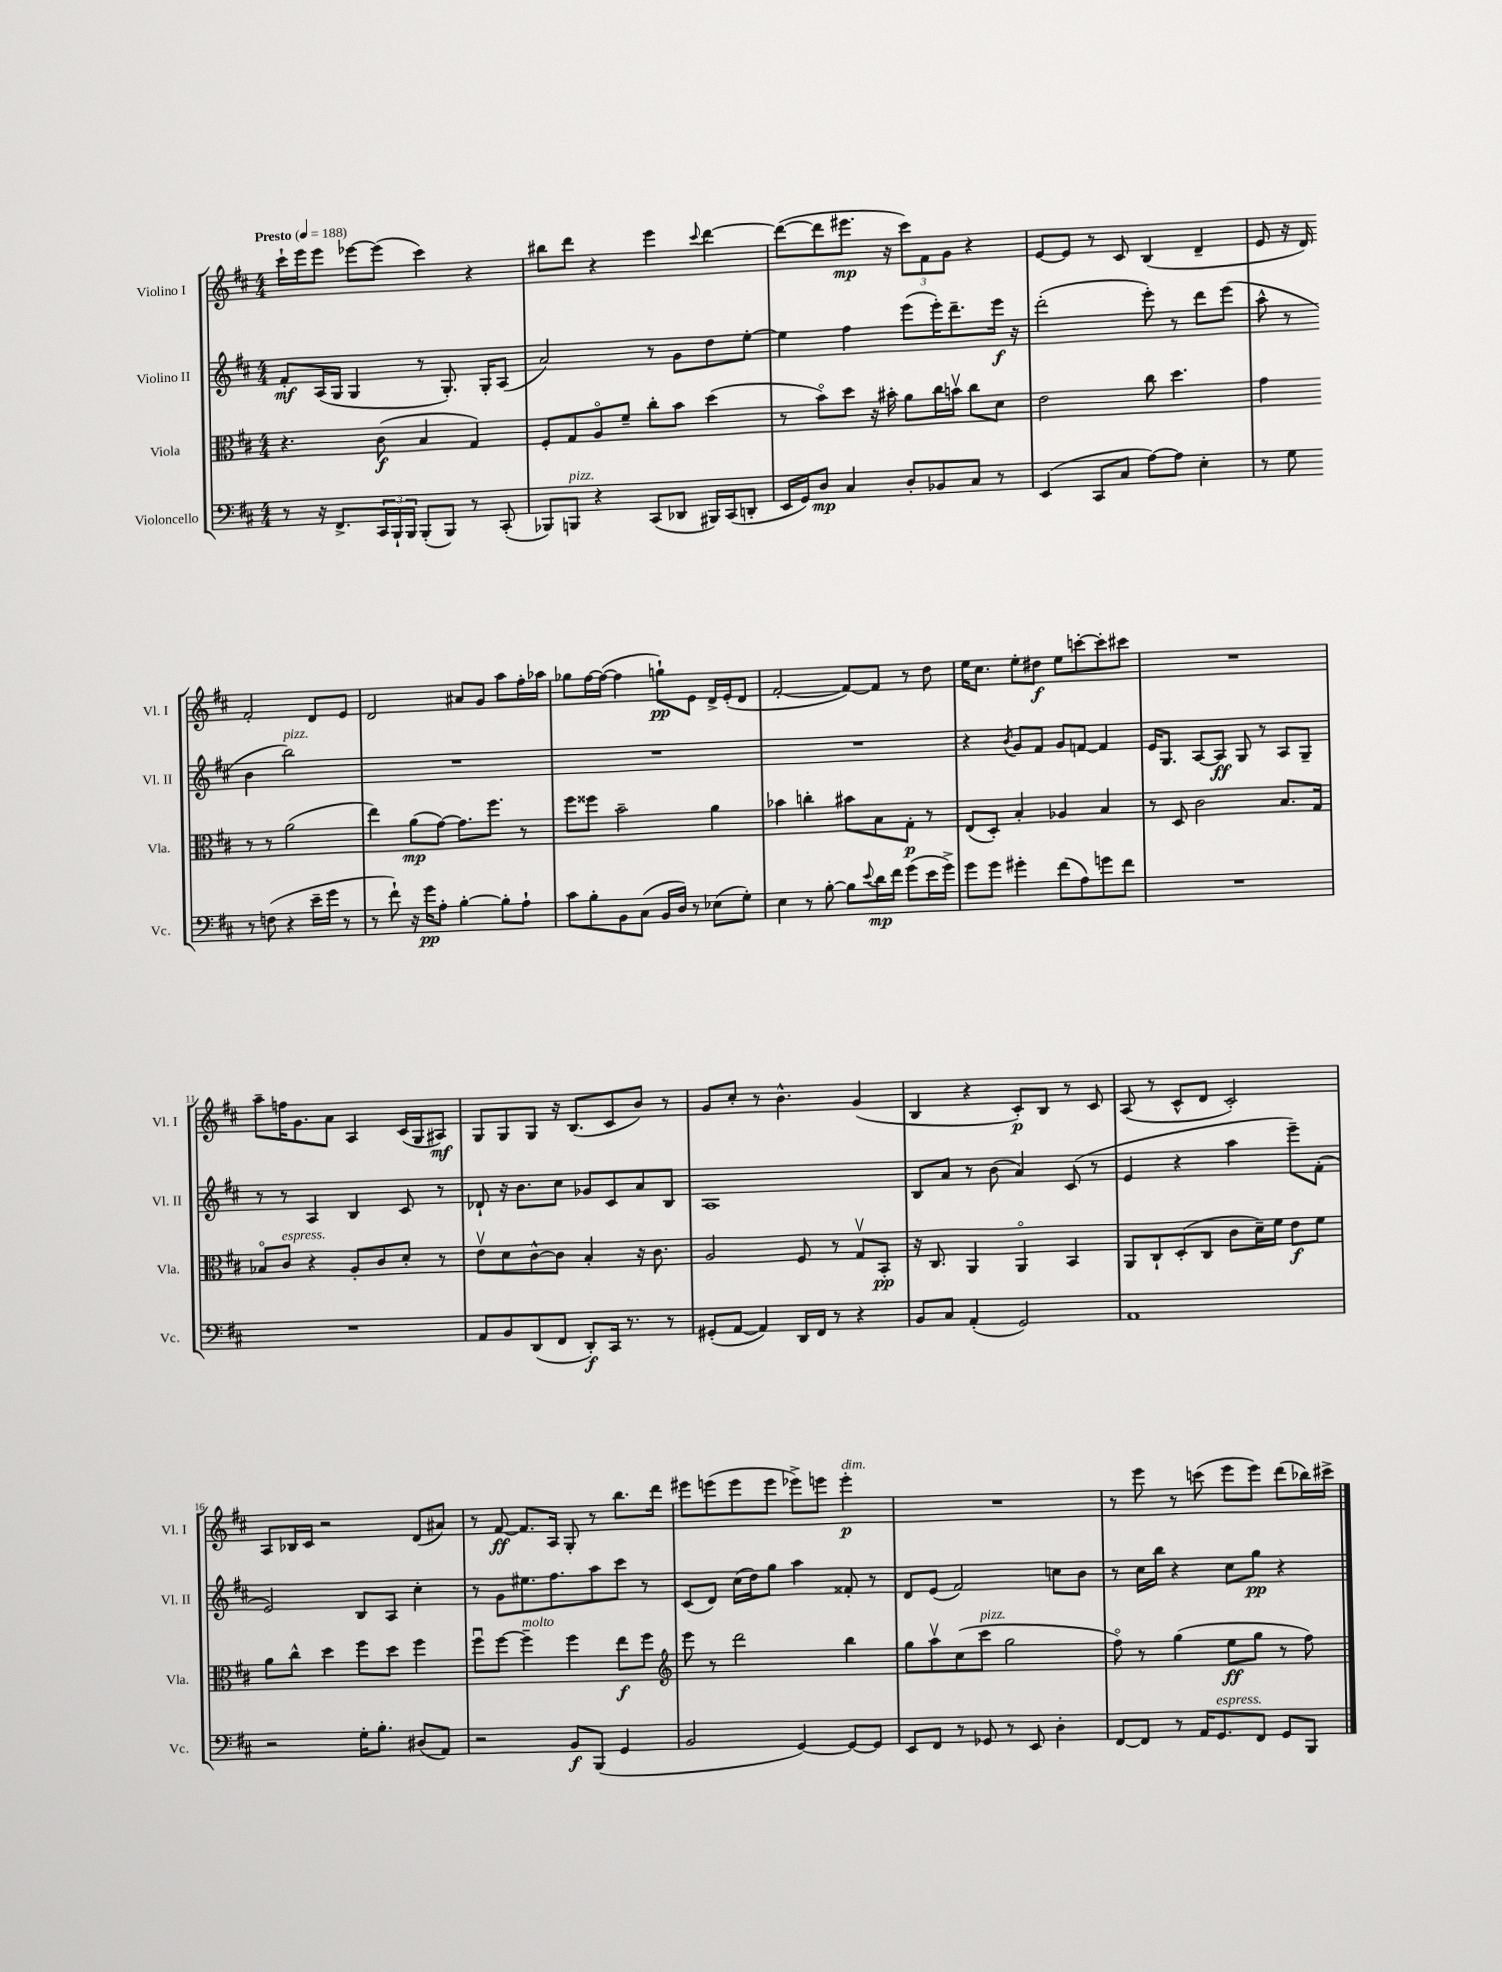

**kern	**kern	**kern	**kern
*staff4	*staff3	*staff2	*staff1
*clefF4	*clefC3	*clefG2	*clefG2
*k[f#c#]	*k[f#c#]	*k[f#c#]	*k[f#c#]
*M4/4	*M4/4	*M4/4	*M4/4
*MM188	*MM188	*MM188	*MM188
8r	4.r	8f#'	16ccc#`
.	.	.	16eee
16r	.	(16A	8eee
8.FF#^	.	16G	.
.	.	4G	[8eee-
24CC#	(8c#	.	(8eee-]
24BBB`	.	.	.
24BBB	.	.	.
(8BBB'	4B	8r	4ccc#)
8BBB)	.	8.G')	.
8r	4G)	.	4r
.	.	16G'	.
(8CC#'	.	(8A	.
=	=	=	=
8BBB-)	8F#'	2a)	8bb#
8BBB	8G	.	8ddd
4r	8Ao	.	4r
.	8f#~	.	.
(8CC#	8cc#'	8r	4eee
8DD-	8b	8g	.
.	.	.	8qqccc#
16BBB#)	(4dd	8dd	[4ddd
(16CC#	.	.	.
8DD'	.	[8ee'	.
=	=	=	=
16EE	8r	4ee]	(8ddd_
16GG)	.	.	.
8D	8bo)	.	8ddd]
4C#	8dd	4ff#	8.eee#
.	16r	.	.
.	16b#'	.	16r
8D'	8a	(8eee	12ccc#)
.	.	.	12f#
8BB-	16cc#	16eee')	.
.	.	.	12g
.	16bv	8.ddd~	.
8C#	8cc#	.	4r
8r	8d	16eee	.
.	.	16r	.
=	=	=	=
(4EE	2e	(2ddd'	[8e
.	.	.	8e]
8CC#	.	.	8r
8C#	.	.	8c#
[8A)	8cc#	8eee')	(4B
8A]	4.dd	8r	.
4E'	.	8ddd	4d~
.	.	(8eee	.
=	=	=	=
8r	4g	8aa^^	8e
8G	.	8r	16r
.	.	.	16d)
8r	8r	4b	2f#'
(8F	8r	.	.
4r	(2a	2bb)	.
16e~	.	.	8d
16g	.	.	.
8r	.	.	8e
=	=	=	=
8r	4ee)	1r	2d
8f#`)	.	.	.
16r	(8a	.	.
16g	.	.	.
8A'	[8g)	.	.
[4B'	8.g]	.	8a#
.	.	.	8g
.	8.ff#	.	.
8B']	.	.	8aa
8A`	8r	.	16ff#'
.	.	.	16aa-
=	=	=	=
8c#	8ff#	1r	8gg-
8B'	8ff##	.	[16ff#
.	.	.	(16ff#_
8BB	2b~	.	4ff#]
(8C#	.	.	.
16BB	.	.	8gg`)
16D)	.	.	.
8r	.	.	8e
(8E-	4a	.	16d^
.	.	.	(16e'
8G')	.	.	8d
=	=	=	=
4E	4b-	1r	[2f#'
8r	4cc'	.	.
[8B'	.	.	.
8B]	8b#	.	8f#_)
8qqe	.	.	.
16d	8B	.	8f#]
16f#	.	.	.
(8g	8G'	.	8r
16e	8r	.	8dd
16g^)	.	.	.
=	=	=	=
8g	(8E	4r	16ee
.	.	.	8.cc#
8g	8D')	.	.
.	.	8qb	.
4g#'	4B'	8g	8ee'
.	.	8f#	8dd#
(8f#	4A-	8g	8ee
8A)	.	[8f	[8ccc'
8g	4B	4f]	8ccc']
8f#	.	.	8ccc#
=	=	=	=
1r	8r	16e	1r
.	.	8.G	.
.	8D	.	.
.	2c#	[8A	.
.	.	8A]	.
.	.	8G	.
.	.	8r	.
.	8.B	8A	.
.	.	8G~	.
.	16G	.	.
=	=	=	=
1r	8B-o	8r	8aa~
.	8c#	8r	16ff
.	.	.	8.g
.	4r	4A	.
.	.	.	8a
.	8A'	4B	4A
.	8c#	.	.
.	8d'	8c#	(16c#
.	.	.	16G
.	8r	8r	8A#)
=	=	=	=
8AA	8ev	8d-`	8G
8BB	8d	16r	8G
.	.	8.b	.
(8DD	[8c#^^	.	8G
8FF#	8c#]	8cc#	16r
.	.	.	(8.B
8DD')	4B'	8g-	.
16CC#	.	8c#	8c#
8.r	.	.	.
.	16r	8a	8b)
.	8.c#	.	.
8r	.	8B	8r
=	=	=	=
(8GG#'	2A	1A	8g
[8AA	.	.	8cc#'
4AA])	.	.	8r
.	.	.	4.b^^
16DD	8F#	.	.
16FF#	.	.	.
8r	8r	.	.
4r	8Gv	.	(4g
.	8BB'	.	.
=	=	=	=
8BB	16r	8B	4B
.	8.C#	.	.
8C#	.	8a	.
(4AA'	4AA	8r	4r
.	.	(8b	.
2GG)	4AAo	4a)	8c#')
.	.	.	8B
.	4BB	(8c#	8r
.	.	8r	8c#
=	=	=	=
1AA	8AA	4e	(8A
.	8C#`	.	8r
.	(8D'	4r	8c#^^
.	8C#	.	8d
.	8c#	4aa	2c#')
.	16d~)	.	.
.	16f#	.	.
.	8e	8eee~)	.
.	8f#	(8f#'	.
=	=	=	=
2r	8a	2e)	8A
.	8cc#^^	.	16B-
.	.	.	16c#
.	4dd	.	2r
16G'	8ff#	8B	.
8.B'	.	.	.
.	8dd	8A	.
(8D#	4ff#	4cc#'	(8d
8AA)	.	.	8a#)
=	=	=	=
2r	8ff#u	8r	8r
.	[8ff#	8g	[8f#
.	4ff#~]	8.ee#	8.f#]
.	.	8.ff#	16A
8BB	4ff#	.	8G'
(8BBB	.	8aa	8r
4GG	8ee	8ccc#	8.bb
.	8ff#	8r	.
.	.	.	16ddd
=	=	=	=
*	*clefG2	*	*
2BB	8eee	(8c#	8eee#
.	8r	8d)	(8eee
.	2ddd	(16cc#	8eee
.	.	16dd)	.
.	.	8gg	8eee
[4GG)	.	4aa	8eee-^)
.	.	.	8eee
8GG_	4bb	8f##'	4eee'
8GG]	.	8r	.
=	=	=	=
8EE	8gg	8d	1r
8FF#	8aav	(8e	.
8r	(8cc#	2f#)	.
8GG-	8ccc#	.	.
8r	2gg	.	.
8EE	.	.	.
4D'	.	8cc	.
.	.	8b	.
=	=	=	=
[8FF#	8ff#o)	8r	8r
8FF#]	8r	16cc#	8eee
.	.	16bb	.
8r	(4gg	4r	8r
16AA	.	.	(8ccc
8.GG	.	.	.
.	8ee	8cc#	8eee
8FF#	8gg	8gg	8eee)
8GG	8r	4r	(8ddd
8BBB	8ff#)	.	16bb-)
.	.	.	16ccc#^
==	==	==	==
*-	*-	*-	*-
